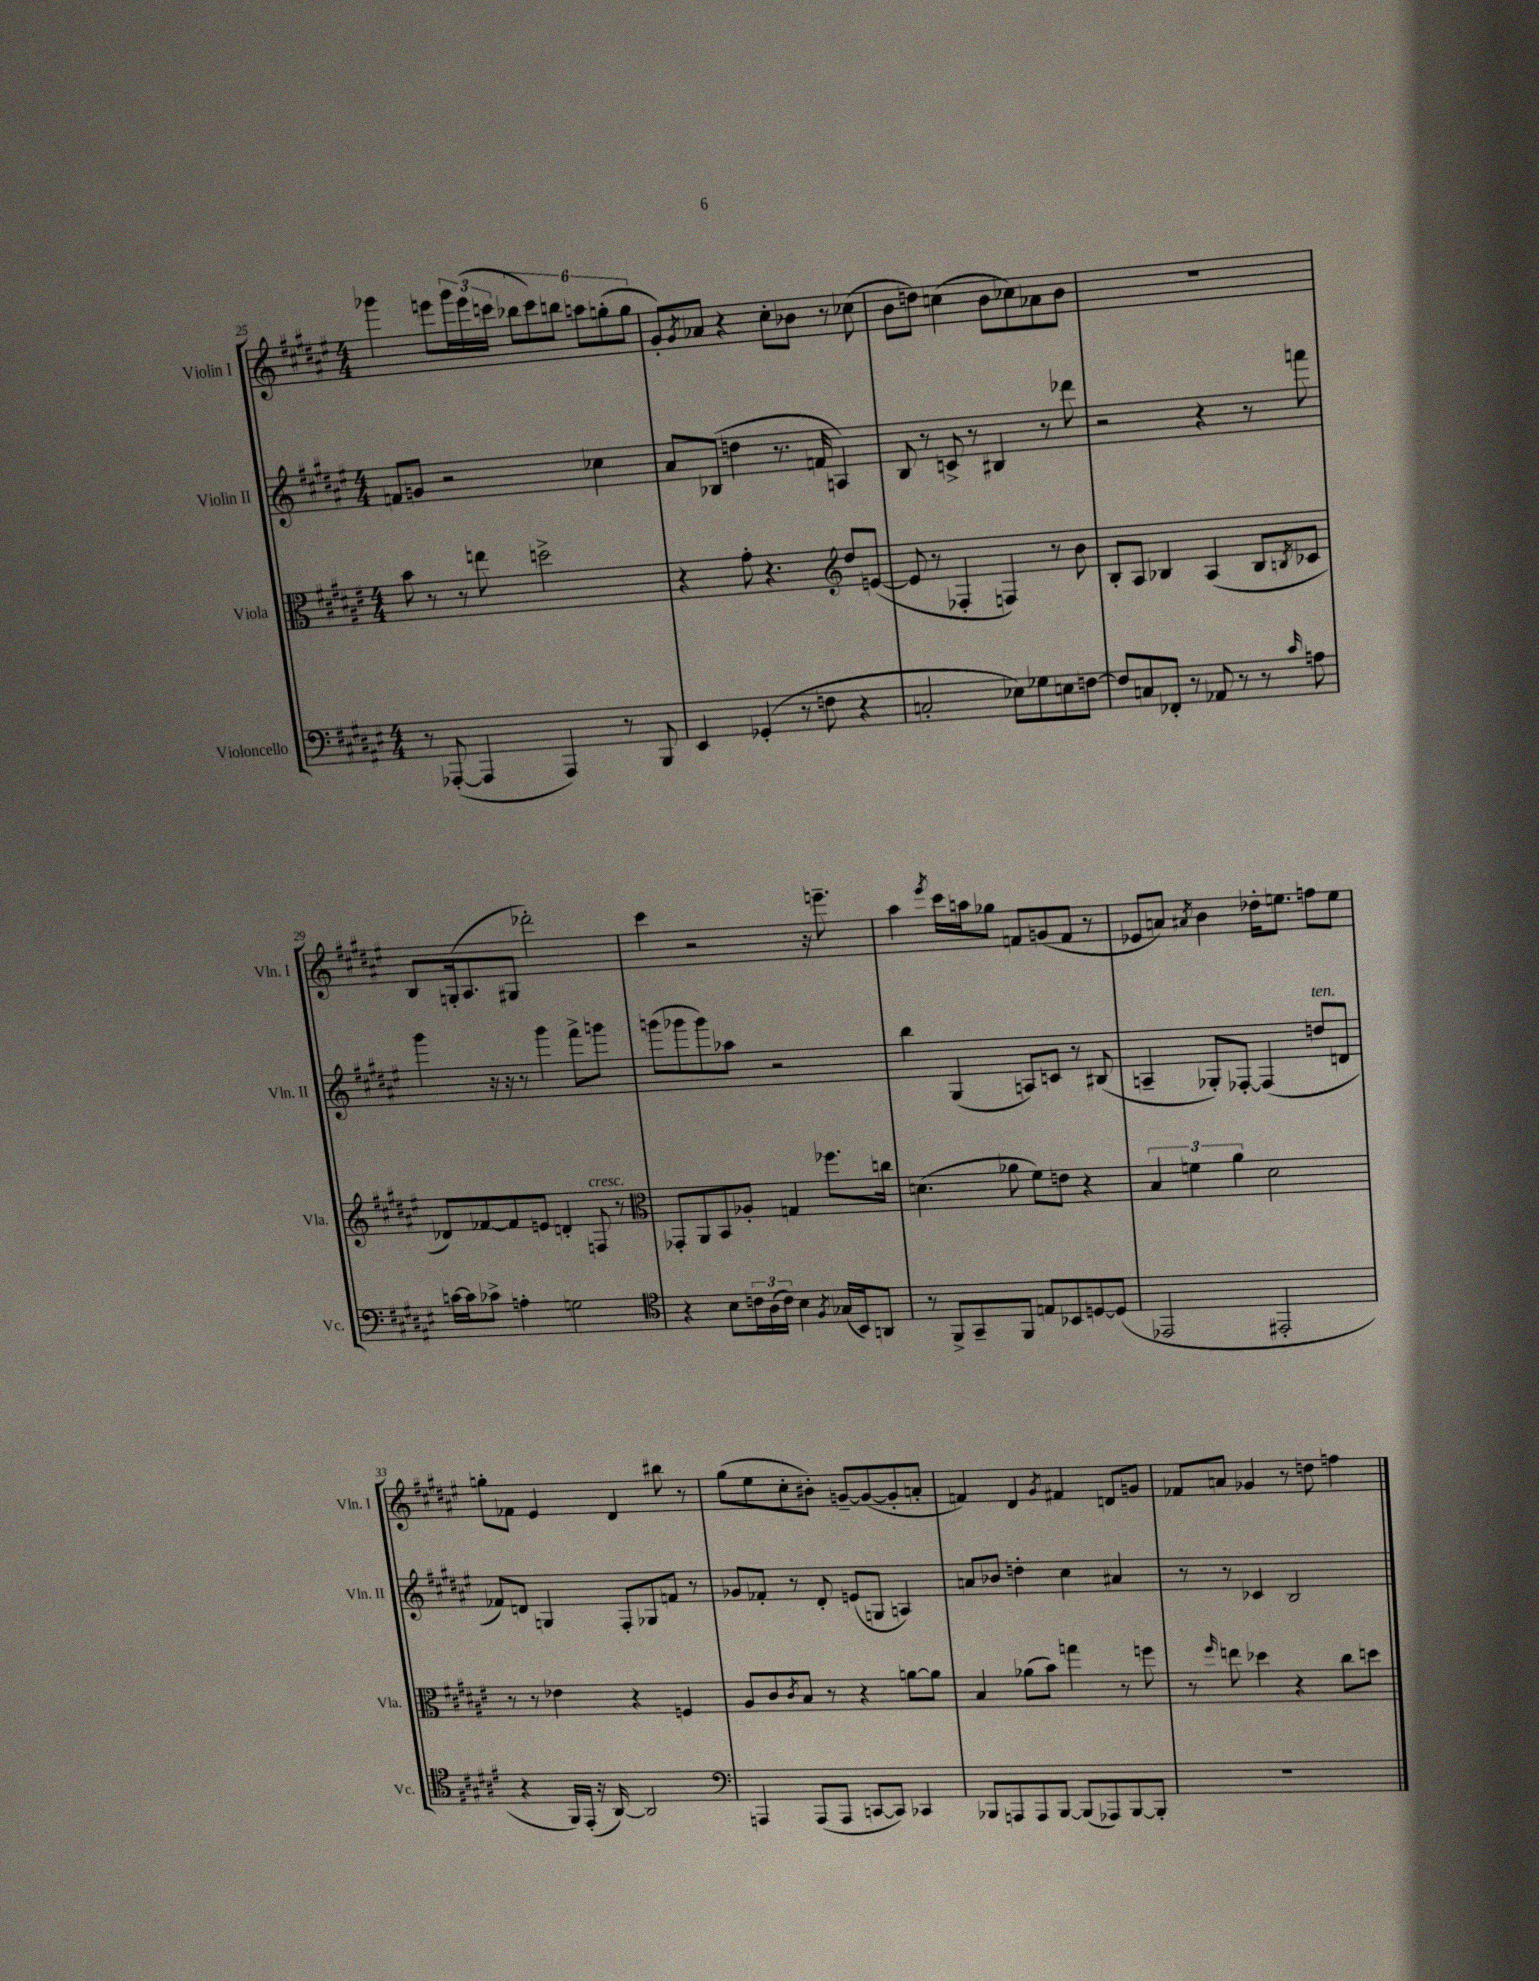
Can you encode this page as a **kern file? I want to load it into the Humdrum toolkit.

**kern	**kern	**kern	**kern
*part4	*part3	*part2	*part1
*staff4	*staff3	*staff2	*staff1
*I"Violoncello	*I"Viola	*I"Violin II	*I"Violin I
*I'Vc.	*I'Vla.	*I'Vln. II	*I'Vln. I
*clefF4	*clefC3	*clefG2	*clefG2
*k[f#c#g#d#a#e#]	*k[f#c#g#d#a#e#]	*k[f#c#g#d#a#e#]	*k[f#c#g#d#a#e#]
*M4/4	*M4/4	*M4/4	*M4/4
=25	=25	=25	=25
8r	8b\	8fn/L	4ggg-X\
([8AAA-X'/	8r	8gn/J	.
4AAA-/]	8r	2r	8eeen\L
.	8een\	.	24ggg-\L
.	.	.	(24eee\
.	.	.	24cccn\JJ
4AAA-/)	2ddn^\	.	12bb-X\L
.	.	.	12ccc\)
.	.	.	12bbn\J
8r	.	4cc-X\	12aan\L
.	.	.	(12ggn'\
8BBB/	.	.	.
.	.	.	12gg\J
=26	=26	=26	=26
4EE#/	4r	8a#/L	8g#'/L)
.	.	.	8qg#/
.	.	(8B-X/J	8a-X/J
(4GG-X'/	8g#'\	4ddn\	4r
.	4.r	.	.
8r	.	8.r	8cc#'\L
8Fn\	.	.	8b-X\J
.	.	16fn/	.
*	*clefG2	*	*
4r	8dd#/L	4An/)	8r
.	([8en/J	.	(8cc-X\
=27	=27	=27	=27
2Cn'/	8e/]	8B/	8b\L
.	8r	8r	8ddn\J)
.	4F-X'/	8cn^/	(4ccn\
.	.	8r	.
8E-X\L)	4Fn/)	4B#X/	8b\L
8G-X\	.	.	8cc-X\)
8En\	8r	8r	8a-X\
[8Fn\J	8b\	8ddd-X\	8b\J
=28	=28	=28	=28
8F/L]	8B'/L	2r	1r
8Cn/	8A#/J	.	.
8FF-X'/J	4B-X/	.	.
8r	.	.	.
8AA-X/	(4A#/	4r	.
8r	.	.	.
8r	8B-/L	8r	.
16qqc#/	8qBn/	.	.
8An\	8c-X/J	8fffn\	.
!!LO:LB:g=z
=29	=29	=29	=29
[16cn\LL	8d-X/L)	4ggg#\	8B/L
16c\J]	.	.	.
8c-X^\J	[8f-X/	.	(16Gn'/k
.	.	.	8.A#/
4An'\	8f-/]	16r	.
.	.	16r	.
.	8en/J	8r	8G#X/J
2Gn\	4dn'/	4ggg#\	2ddd-X'\)
!	!LO:TX:a:i:t=cresc.	!	!
.	8Fn/	8fff#^\L	.
.	8r	8gggn\J	.
=30	=30	=30	=30
*clefC4	*clefC3	*	*
4r	8GG-X'/L	(8gggn\L	4ccc#\
.	8AA#/	8ggg-X\	.
8B\L	8BB/	8ggg-\)	2r
24cn\L	8A-X'/J	8aa-X\J	.
(24A#\	.	.	.
24c\JJ)	.	.	.
4B\	4Gn/	2r	.
8qF#/	.	.	.
(16G-X/LL	8.ff-X\L	.	16r
16BB/J)	.	.	8.eeen~\
8AAn/J	.	.	.
.	16ccn\Jk	.	.
=31	=31	=31	=31
8r	(4.dn\	4bb\	4aa#\
8FF#^/L	.	.	.
.	.	.	8qeee#/
8GG#~/	.	(4G#/	16ccc#\LL
.	.	.	16aan\J
8FF#/J	8a-X\	.	8gg-X\J
8En/L	8f#\L)	8An/L)	8fn/L
8BB-X/	8en\J	8cn/J	(8gn/
[8Dn/	4r	8r	8f/J
(8D/J]	.	(8B#X/	8r
=32	=32	=32	=32
2EE-X/	6B/	4An~/	8e-X/L
.	.	.	8an/J)
.	6fn\	.	.
.	.	.	8qa#X/
.	.	8G-X'/L)	4b\
.	6a#\	.	.
.	.	[8F-X'/J	.
2EE#X'/	2d#\	(4F-/]	16dd-X'\KL
.	.	.	8.een\J
!	!	!LO:TX:a:i:t=ten.	!
.	.	8ddn/L	8ffn\L
.	.	8dn/J	8ee\J
!!LO:LB:g=z
=33	=33	=33	=33
4r	8r	8f-X/L)	8ggn'\L
.	8r	8dn/J	8f-X\J
16FF#/LL)	4e-X\	4Gn/	4e#/
(16EE#'/JJ	.	.	.
16r	.	.	.
[16AA#/)	.	.	.
2AA#/]	4r	8F#'/L	4d#/
.	.	8G-X/	.
.	4Fn/	8fn/J	8bb#X\
.	.	8r	8r
=34	=34	=34	=34
*clefF4	*	*	*
4AAAn/	8A#/L	8g-X/L	(8gg#\L
.	8c#/	8f-X'/J	8ee#\
.	8qc#/	.	.
(8AAA/L	8B/J	8r	8cc#'\
8AAA/J	8r	8d#'/	8b#X'\J)
[8CCn/L	4r	(8en/L	[8gn~/L
8CC/J])	.	8Gn/J	(8g/_
4CC-X/	[8an\L	4An/)	8g'/]
.	8a\J]	.	8an'/J
=35	=35	=35	=35
8BBB-X/L	4B/	8an/L	4fn/)
8AAAn/	.	8b-X/J	.
8AAA/	(8a-X\L	4ddn'\	4d#/
[8BBB-/J	8b\J)	.	.
.	.	.	8qg#/
(8BBB-/L]	4ggn\	4cc#\	4f#X/
8AAA-X/)	.	.	.
[8BBB-/	8r	4a#X/	8dn/L
8BBB-'/J]	8ffn\	.	8gn/J
=36	=36	=36	=36
1r	8r	8r	8f-X/L
.	16qqff#/	.	.
.	8een\	8r	8an/J
.	4dd-X\	4c-X/	4g-X/
.	4r	2B/	8r
.	.	.	8ddn\
.	8cc#\L	.	4ffn\
.	8ddn\J	.	.
==	==	==	==
*-	*-	*-	*-
